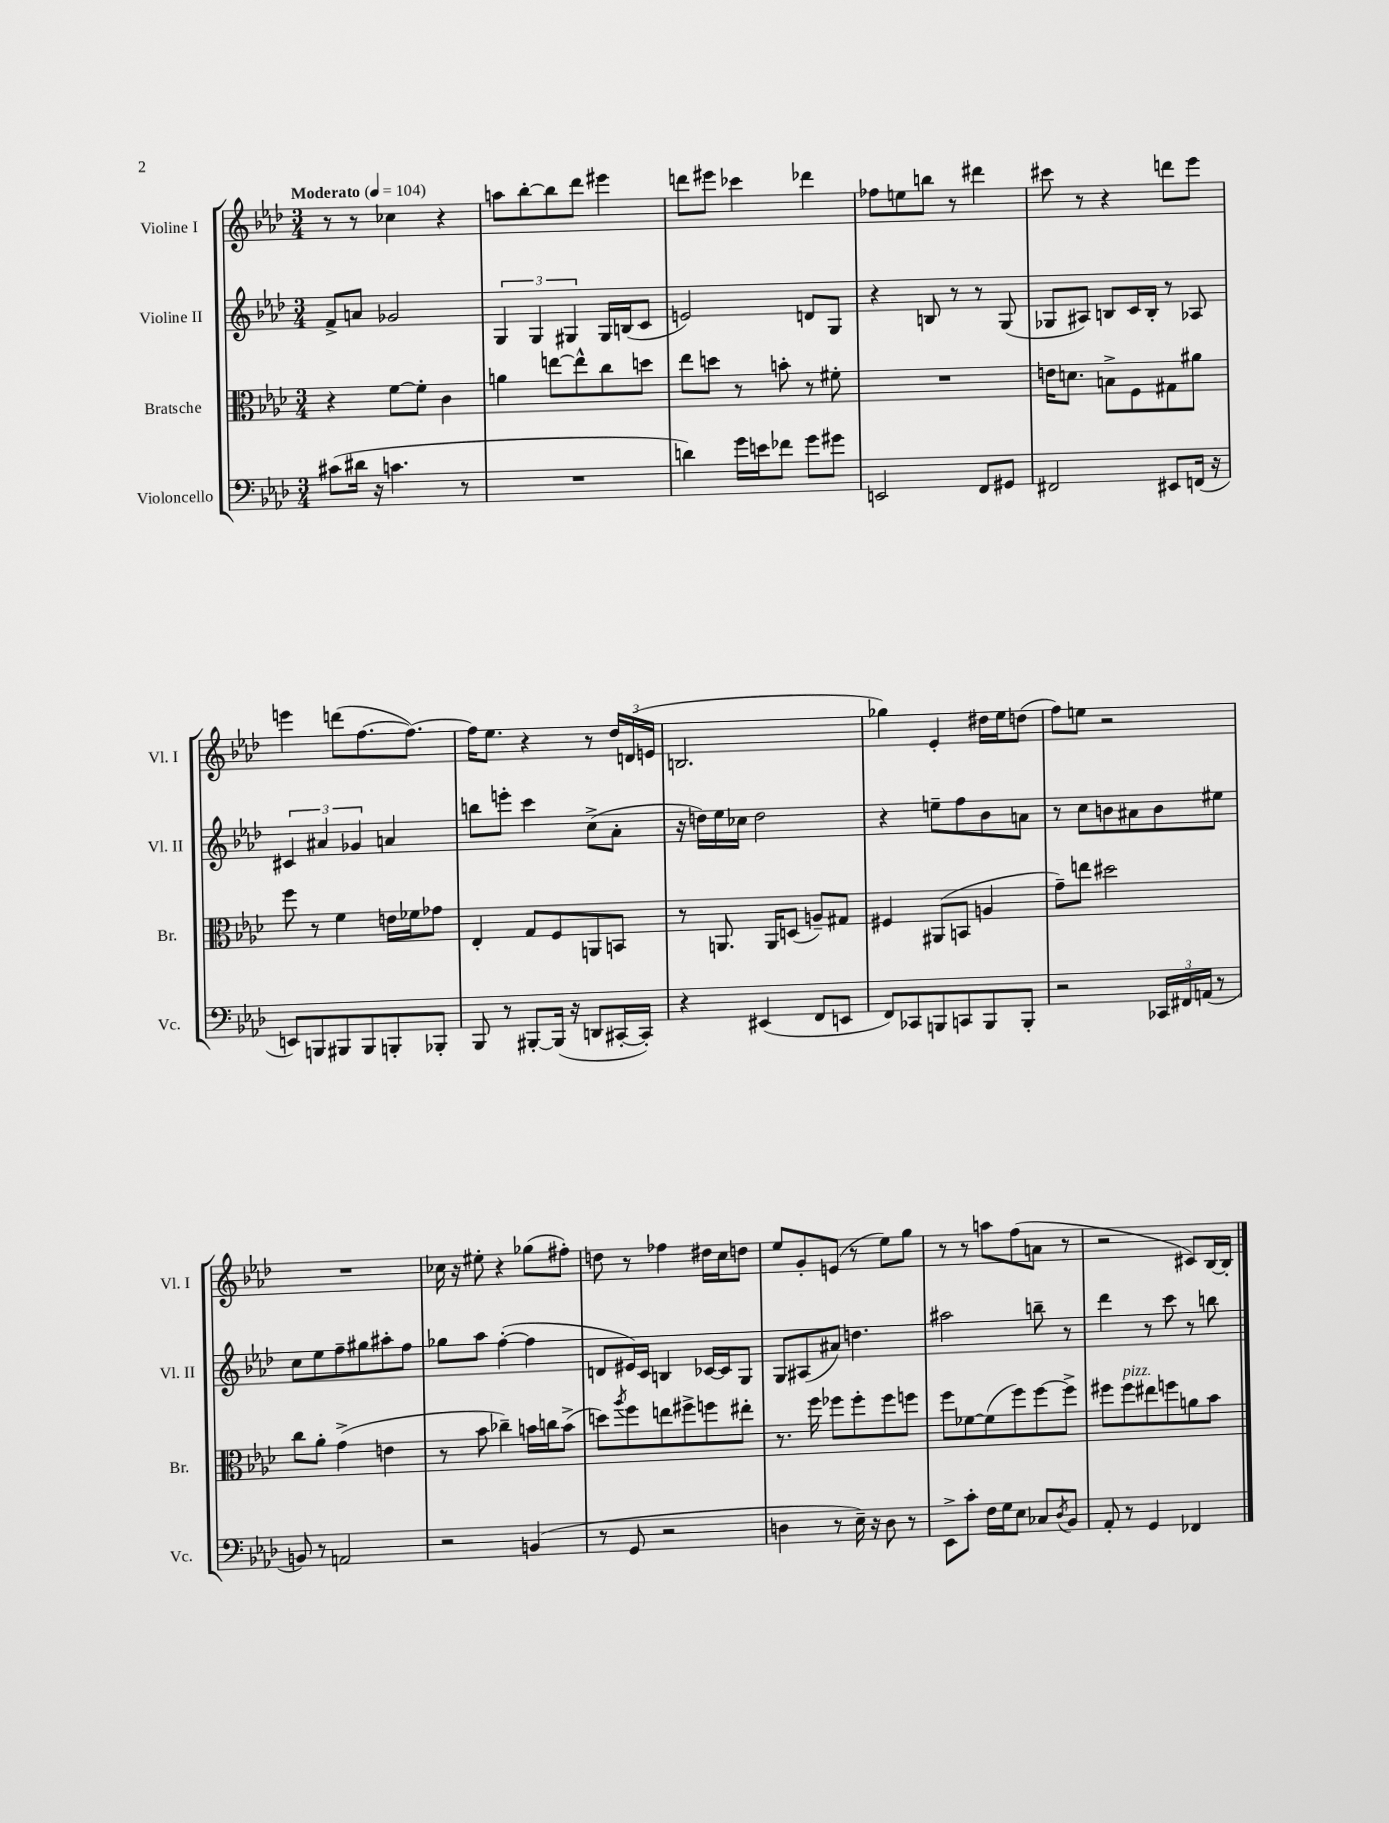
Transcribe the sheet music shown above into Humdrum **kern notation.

**kern	**kern	**kern	**kern
*staff4	*staff3	*staff2	*staff1
*clefF4	*clefC3	*clefG2	*clefG2
*k[b-e-a-d-]	*k[b-e-a-d-]	*k[b-e-a-d-]	*k[b-e-a-d-]
*M3/4	*M3/4	*M3/4	*M3/4
*MM104	*MM104	*MM104	*MM104
(8c#	4r	8f^	8r
16d#	.	8a	8r
16r	.	.	.
4.c	[8f	2g-	4cc-
.	8f']	.	.
.	4c	.	4r
8r	.	.	.
=	=	=	=
2.r	4a	6G	8aa
.	.	.	[8bb-'
.	.	6G	.
.	[8ee	.	8bb-]
.	.	6G#	.
.	8ee^^]	.	8ddd-
.	8cc	16G#	4eee#
.	.	(16B	.
.	8dd	8c	.
=	=	=	=
4d)	8ee-	2e)	8ddd
.	8dd	.	8eee#
16g	8r	.	4ccc-
16e	.	.	.
8f-	8b'	.	.
8g	8r	8d	4ddd-
8g#	8f#'	8G	.
=	=	=	=
2EE	2.r	4r	8ff-
.	.	.	8ee
.	.	8B	8bb
.	.	8r	8r
8FF	.	8r	4ddd#
8GG#	.	(8G	.
=	=	=	=
2FF#	16e	8G-	8ccc#
.	8.d	.	.
.	.	8A#)	8r
.	8B^	8B	4r
.	8F	16c	.
.	.	16B'	.
8EE#	8G#	8r	8ddd
(16FF	8a#	8A-	8eee-
16r	.	.	.
=	=	=	=
8EE)	8ff	6c#	4eee
8BBB	8r	.	.
.	.	6a#	.
8BBB#	4f	.	(8ddd
.	.	6g-	.
8BBB#	.	.	[8.ff
8BBB'	16e	4a	.
.	16f-	.	8.ff_)
8BBB-'	8g-	.	.
=	=	=	=
8BBB-	4E-'	8bb	16ff]
.	.	.	8.ee-
8r	.	8eee'	.
[8BBB#'	8G	4ccc	4r
(16BBB#]	8F	.	.
16r	.	.	.
8DD	8AA	(8cc^	8r
[16CC#'	8BB	8a-'	24dd-
.	.	.	(24d
16CC#'])	.	.	.
.	.	.	24e
=	=	=	=
4r	8r	16r	2.B
.	.	16dd)	.
.	8.AA	16ee-	.
.	.	16cc-	.
(4EE#	.	2dd	.
.	16AA	.	.
.	(8D	.	.
8FF	8A~)	.	.
8EE	8G#	.	.
=	=	=	=
8FF)	4F#	4r	4gg-)
8CC-	.	.	.
8BBB	(8AA#	8ee~	4e-'
8CC	8BB	8ff	.
8BBB	4A	8b-	16dd#
.	.	.	16ee-
8BBB'	.	8a	(8dd
=	=	=	=
2r	8g~)	8r	8ff)
.	8ee	8cc	8ee
.	2dd#	8b	2r
.	.	8a#	.
24CC-	.	8b	.
24FF#	.	.	.
(24AA	.	.	.
8r	.	8ee#	.
=	=	=	=
8BB)	8cc	8cc	2.r
8r	8a-'	8ee-	.
2AA	(4g^	8ff~	.
.	.	8gg#	.
.	4e	8aa#'	.
.	.	8ff	.
=	=	=	=
2r	8r	8gg-	16cc-
.	.	.	16r
.	8b-	8aa-	8ee#'
.	4cc-~)	([4ff'	4r
(4BB	16b	4ff]	(8gg-
.	16cc	.	.
.	(8b^	.	8ff#')
=	=	=	=
8r	8dd)	8d	8dd
.	8qaa-	.	.
8GG	8ff	16e#)	8r
.	.	16c	.
2r	8ee	4B	4ff-
.	8ff#^	.	.
.	8ff	[16c-	16dd#
.	.	16c-]	16cc
.	8ee#'	8G	8dd
=	=	=	=
4D	8.r	8G	8ee-
.	.	(8A#	8g'
.	16ff	.	.
8r	8ff-	8a#)	(8e
16E-~)	8ff-'	4.dd	8r
16r	.	.	.
8D	8ff-	.	8ee-)
8r	8ff	.	8gg
=	=	=	=
8EE-^	8ff	2aa#	8r
8c'	[8f-	.	8r
16F	(8f-]	.	8aa
16G	.	.	.
8E-	8ff)	.	(8ff
8C-	[8ff	8bb~	8a
8qD-	.	.	.
8BB-	8ff^]	8r	8r
=	=	=	=
8AA-'	8ff#	4ddd-	2r
8r	8ff#	.	.
4GG	8ee#	8r	.
.	8ff	8ccc	.
4FF-	8a	8r	8c#)
.	8b-	8bb	[16B-
.	.	.	16B-']
==	==	==	==
*-	*-	*-	*-
